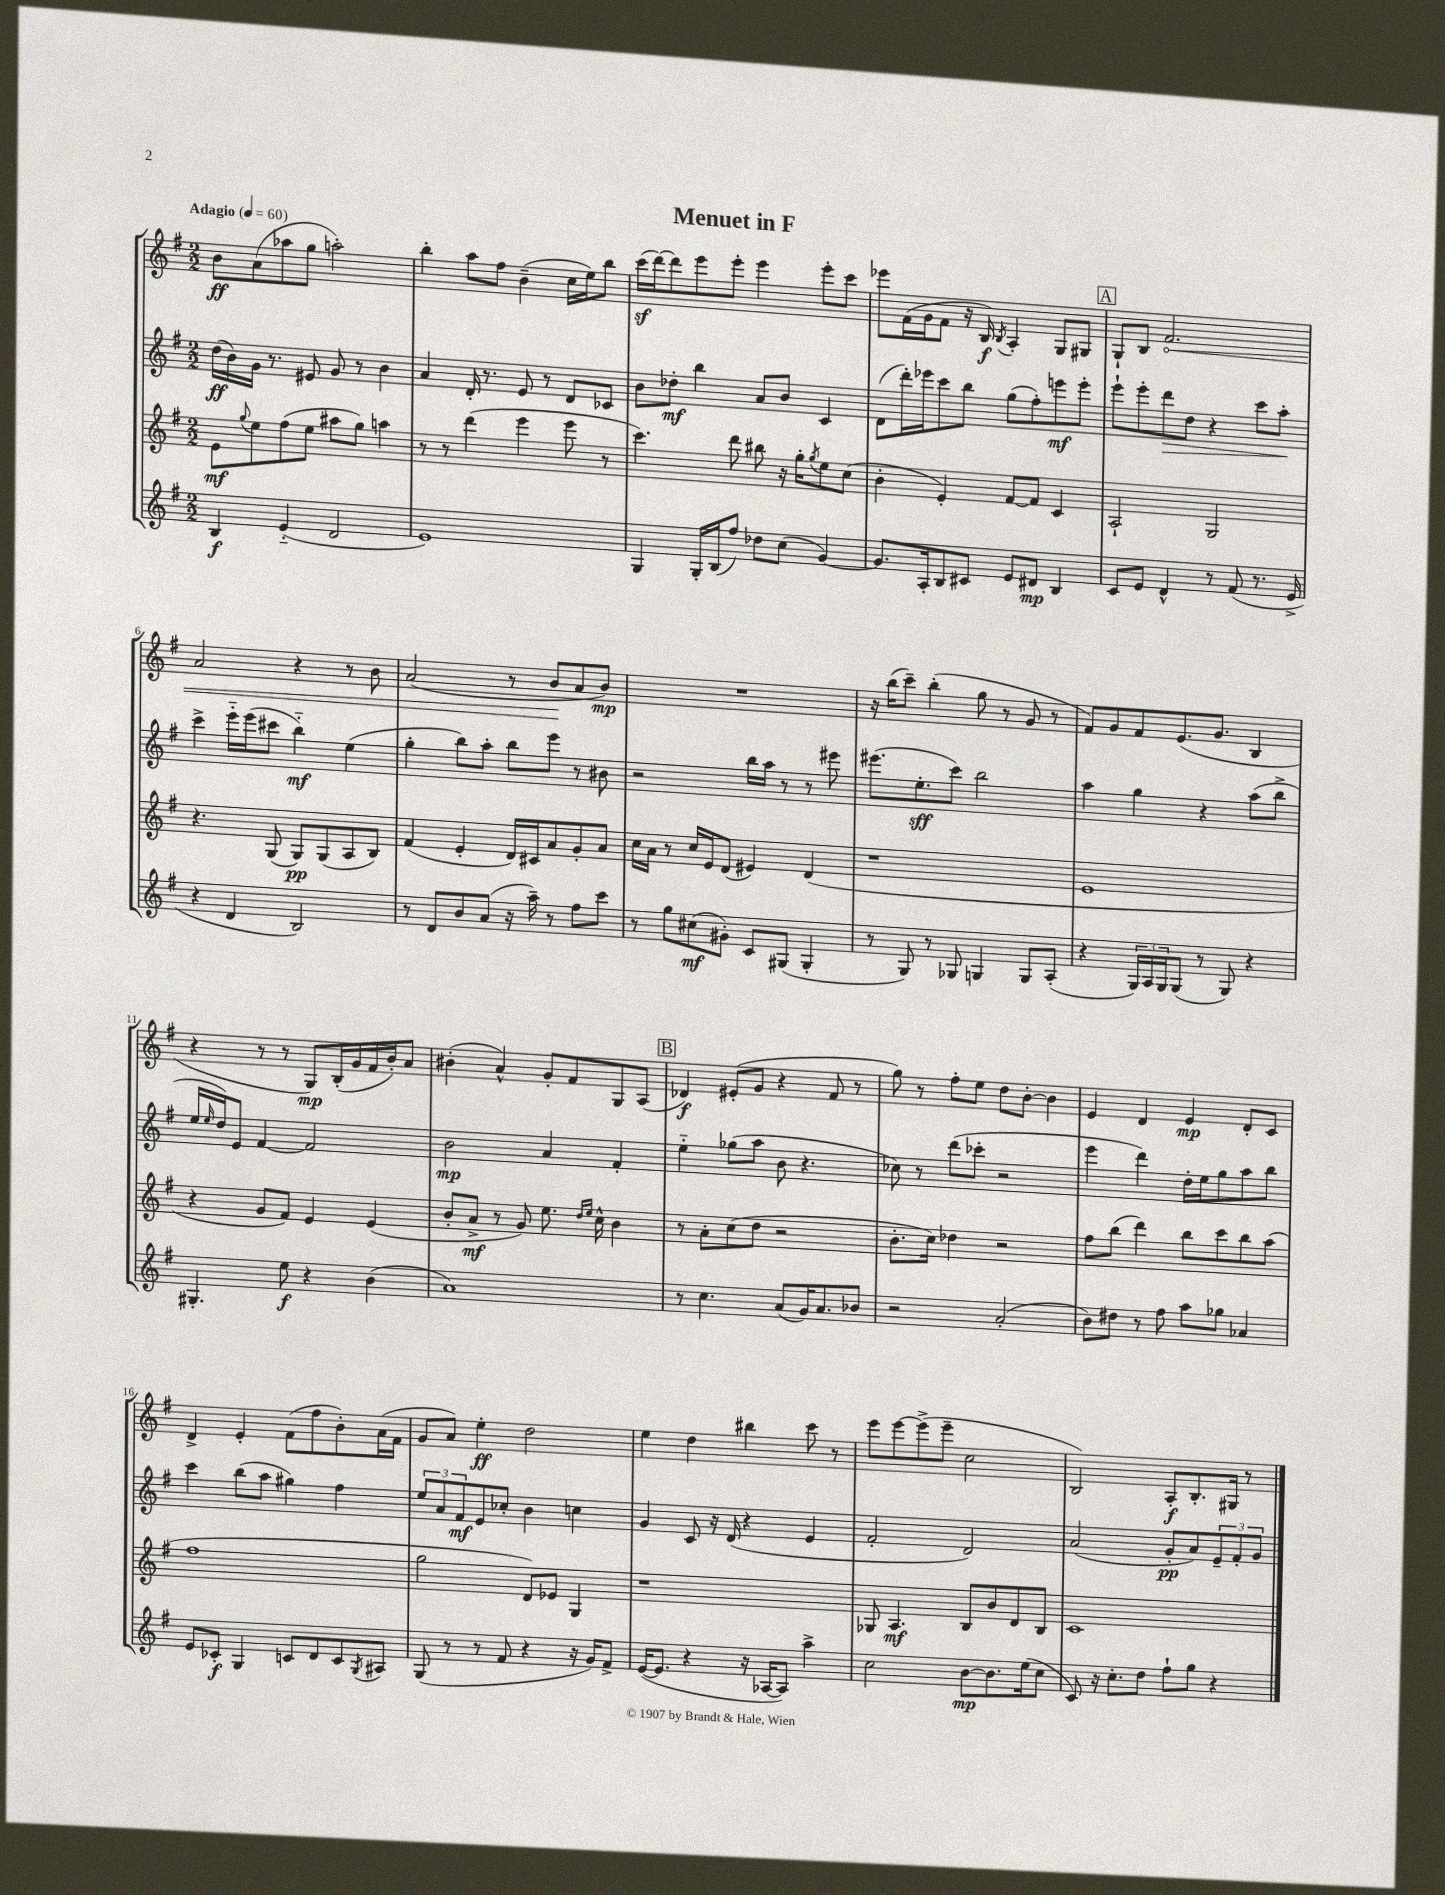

**kern	**kern	**kern	**kern
*staff4	*staff3	*staff2	*staff1
*clefG2	*clefG2	*clefG2	*clefG2
*k[f#]	*k[f#]	*k[f#]	*k[f#]
*M2/2	*M2/2	*M2/2	*M2/2
*MM60	*MM60	*MM60	*MM60
4B/	8e\L	(16dd\LL	8b\L
.	.	16b\)	.
.	8qqgg/	.	.
.	8ee\	16g\JJ	(8a\
.	.	8.r	.
(4e'~/	(8ff#\	.	8aa-\
.	8ee\J	8e#/	8gg\J
2d/	8aa#\L	8g/	2aa'\)
.	8gg\J)	8r	.
.	4aa\	4b\	.
=	=	=	=
1e)	8r	4a/	4bb'\
.	8r	.	.
.	(4ddd\	16d'/	8aa\L
.	.	8.r	.
.	.	.	8ff#\J
.	4eee\	8e/	(4b~\
.	.	8r	.
.	8eee\	8d/L	16cc\LL
.	.	.	16ee\J)
.	8r	8c-/J	8bb\J
=	=	=	=
4G/	4.ccc\)	8b\L	(16ccc\LL
.	.	.	[16ddd\J)
.	.	8dd-'\J	8ddd\]
16G'/LL	.	4bb\	8eee\
(16B/J	.	.	.
8ff#/J)	8ddd\	.	8eee'\J
8dd-\L	8bb#\	8a/L	4eee\
(8cc\J	16r	8b/J	.
.	16gg'\LK	.	.
.	8qgg/	.	.
[4g/)	8ee\	4c/	8eee'\L
.	(8cc\J	.	8ccc\J
=	=	=	=
8.g/]L	4b'\	(8d\L	8eee-\L
.	.	16ddd'\L)	(16f#\L
16A'/k	.	16eee-\J	16g\J
8B/	4e'/)	8ccc\	8f#\J
8c#/J	.	8bb\J	16r
.	.	.	16B/)
.	.	.	8qB/
8e/L	[8f#/L	(8gg\L	4A'/
8d#/J	8f#/]J	8ff#'\)	.
4B/	4c/	8eee\	8G/L
.	.	8eee'\J	8G#/J
=	=	=	=
8c/L	2A`/	8eee`\L	8G`/L
8e/J	.	8eee'\	8B/J
4d^^/	.	8ddd\	2.f#/
.	.	8dd\J	.
8r	2G/	4r	.
(8f#/	.	.	.
8.r	.	8ccc\L	.
.	.	8aa'\J	.
16e^/	.	.	.
=	=	=	=
4r	4.r	4ccc^\	2a/
4d/	.	16eee'~\LL	.
.	.	(16eee\J	.
.	(8G/	8ccc#\J	.
2B/)	8G/L)	4bb'~\)	4r
.	(8G/	.	.
.	8A/	(4ee\	8r
.	8B/J)	.	8b\
=	=	=	=
8r	(4f#/	4gg'\	(2a/
8d/L	.	.	.
8b/	4e'/	8bb\L)	.
(8a/J	.	8aa'\J	.
16r	16d/LL)	8bb\L	8r
16aa~\)	16c#/J	.	.
8r	8a/	8eee\J	8b/L
8ff#\L	8g'/	8r	8a/
8ccc\J	8a/J	8b#\	8b/J)
=	=	=	=
8r	16cc\LL	2r	1r
.	16a\JJ	.	.
8gg\L	8r	.	.
(8cc#\	16cc/LL	.	.
.	16e/J	.	.
8g#'\J)	(8d/J	.	.
8c/L	4e#/)	16bb\LL	.
.	.	16aa\JJ	.
(8G#/J	.	8r	.
4G#'/	(4d/	8r	.
.	.	8eee#\	.
=	=	=	=
8r	1r	(8.eee#\L	16r
.	.	.	(16bb\LK
8G/)	.	.	8ccc~\J)
.	.	8.ee'\	.
8r	.	.	(4bb'\
8G-/	.	8ccc\J)	.
4G/	.	2bb\	8gg\
.	.	.	8r
8G/L	.	.	8g/
(8A'/J	.	.	8r
=	=	=	=
4r	1e	4aa\	8f#/L)
.	.	.	8g/
24G/LL)	.	4gg\	8f#/
24A/	.	.	.
24G/J	.	.	.
(8G/J	.	.	(8.e/
8r	.	4r	.
.	.	.	8.g/J
8G/)	.	.	.
4r	.	(8aa\L	4B/
.	.	8bb^\J	.
=	=	=	=
4.G#'/	4r	16ee/LL	4r
.	.	16qqee/	.
.	.	16dd/J)	.
.	.	8e/J	.
.	8g/L	[4f#/	8r
8ee\	8f#/J)	.	8r
4r	4e/	2f#/]	8G/L)
.	.	.	(16B'/L
.	.	.	16g/
(4b\	(4e/	.	16f#/
.	.	.	16b'/J)
.	.	.	8a/J
=	=	=	=
1a)	8b'/L	2b\	(4b#'\
.	8a^/J	.	.
.	8r	.	4a^^/)
.	8g/)	.	.
.	8.ee\	4a/	8g'/L
.	.	.	8f#/
.	16qqdd/LL	.	.
.	16qqee/JJ	.	.
.	16cc^^\	.	.
.	4b\	4f#'/	8G/
.	.	.	(8A/J
=	=	=	=
8r	8r	4ee'~\	4d-/)
4.cc\	8a'\L	.	.
.	(8cc\	(8gg-\L	(8e#'/L
.	8dd\J	8aa\J	8g/J
(8a/L	2r	8b\	4r
16g/K)	.	4.r	.
8.a/	.	.	.
.	.	.	8f#/
8b-/J	.	.	8r
=	=	=	=
2r	8.b'\L	8cc-\)	8gg\)
.	.	8r	8r
.	16cc\Jk)	.	.
.	4dd-\	(8ddd\L	8ff#'\L
.	.	8ccc-'\J	8ee\J
(2a'/	2r	2r	8dd\L
.	.	.	[8b'\J
.	.	.	4b\]
=	=	=	=
8b\L)	8ff#\L	4eee\	4e/
8dd#\J	(8bb\J	.	.
8r	4ddd\)	4ddd\)	4d/
8ff#\	.	.	.
8aa\L	8bb\L	16dd'\LL	4e/
.	.	16ee\J	.
8gg-\J	8ccc\	8gg\	.
4a-/	8bb\	8aa\	8d'/L
.	(8aa\J	8bb\J	8c/J
=	=	=	=
8e/L	1ff#	4ccc\	4d^/
8c-'/J	.	.	.
4G/	.	(8bb\L	4e'/
.	.	8aa\J	.
8c/L	.	4gg#\)	(8f#\L
8d/	.	.	8ff#\
8c/	.	4ff#\	8b'\)
8qG/	.	.	.
8A#/J	.	.	(16a\L
.	.	.	16f#\JJ
=	=	=	=
(8G/	2gg\	12ee/L	8g/L
.	.	12a/	.
8r	.	.	8a/J)
.	.	12f#/	.
8r	.	8e/	4ee'\
8f#/	.	8cc-'/J	.
4r	8d/L)	4b\	2dd\
.	8e-/J	.	.
16r	4G/	4cc\	.
16g/LK)	.	.	.
8f#^/J	.	.	.
=	=	=	=
([16e/LK	1r	4g/	4ee\
8.e/]J	.	.	.
4r	.	8c/	4dd\
.	.	16r	.
.	.	(16d/	.
16r	.	4r	4bb#\
[16A-/LK	.	.	.
8A-/]J)	.	.	.
4aa^\	.	4e/	8ccc\
.	.	.	8r
=	=	=	=
2cc\	8G-/	2f#'/	8eee\L
.	4.A/	.	[8eee\
.	.	.	(8eee^\]
.	.	.	8eee~\J
[8b\L	8B/L	2d/)	2cc\
8.b\]	8b/	.	.
.	8d/	.	.
(16ee\k	.	.	.
8cc\J	8B/J	.	.
=	=	=	=
8c/)	1c	(2a/	2B/)
16r	.	.	.
8.cc'\L	.	.	.
8dd\J	.	.	.
8ff#`\L	.	8g'/L	8A'/L
8gg\J	.	8a/)	8.B'/
4r	.	12e~/	.
.	.	.	16G#/Jk
.	.	12f#'/	.
.	.	.	8r
.	.	12g/J	.
==	==	==	==
*-	*-	*-	*-
